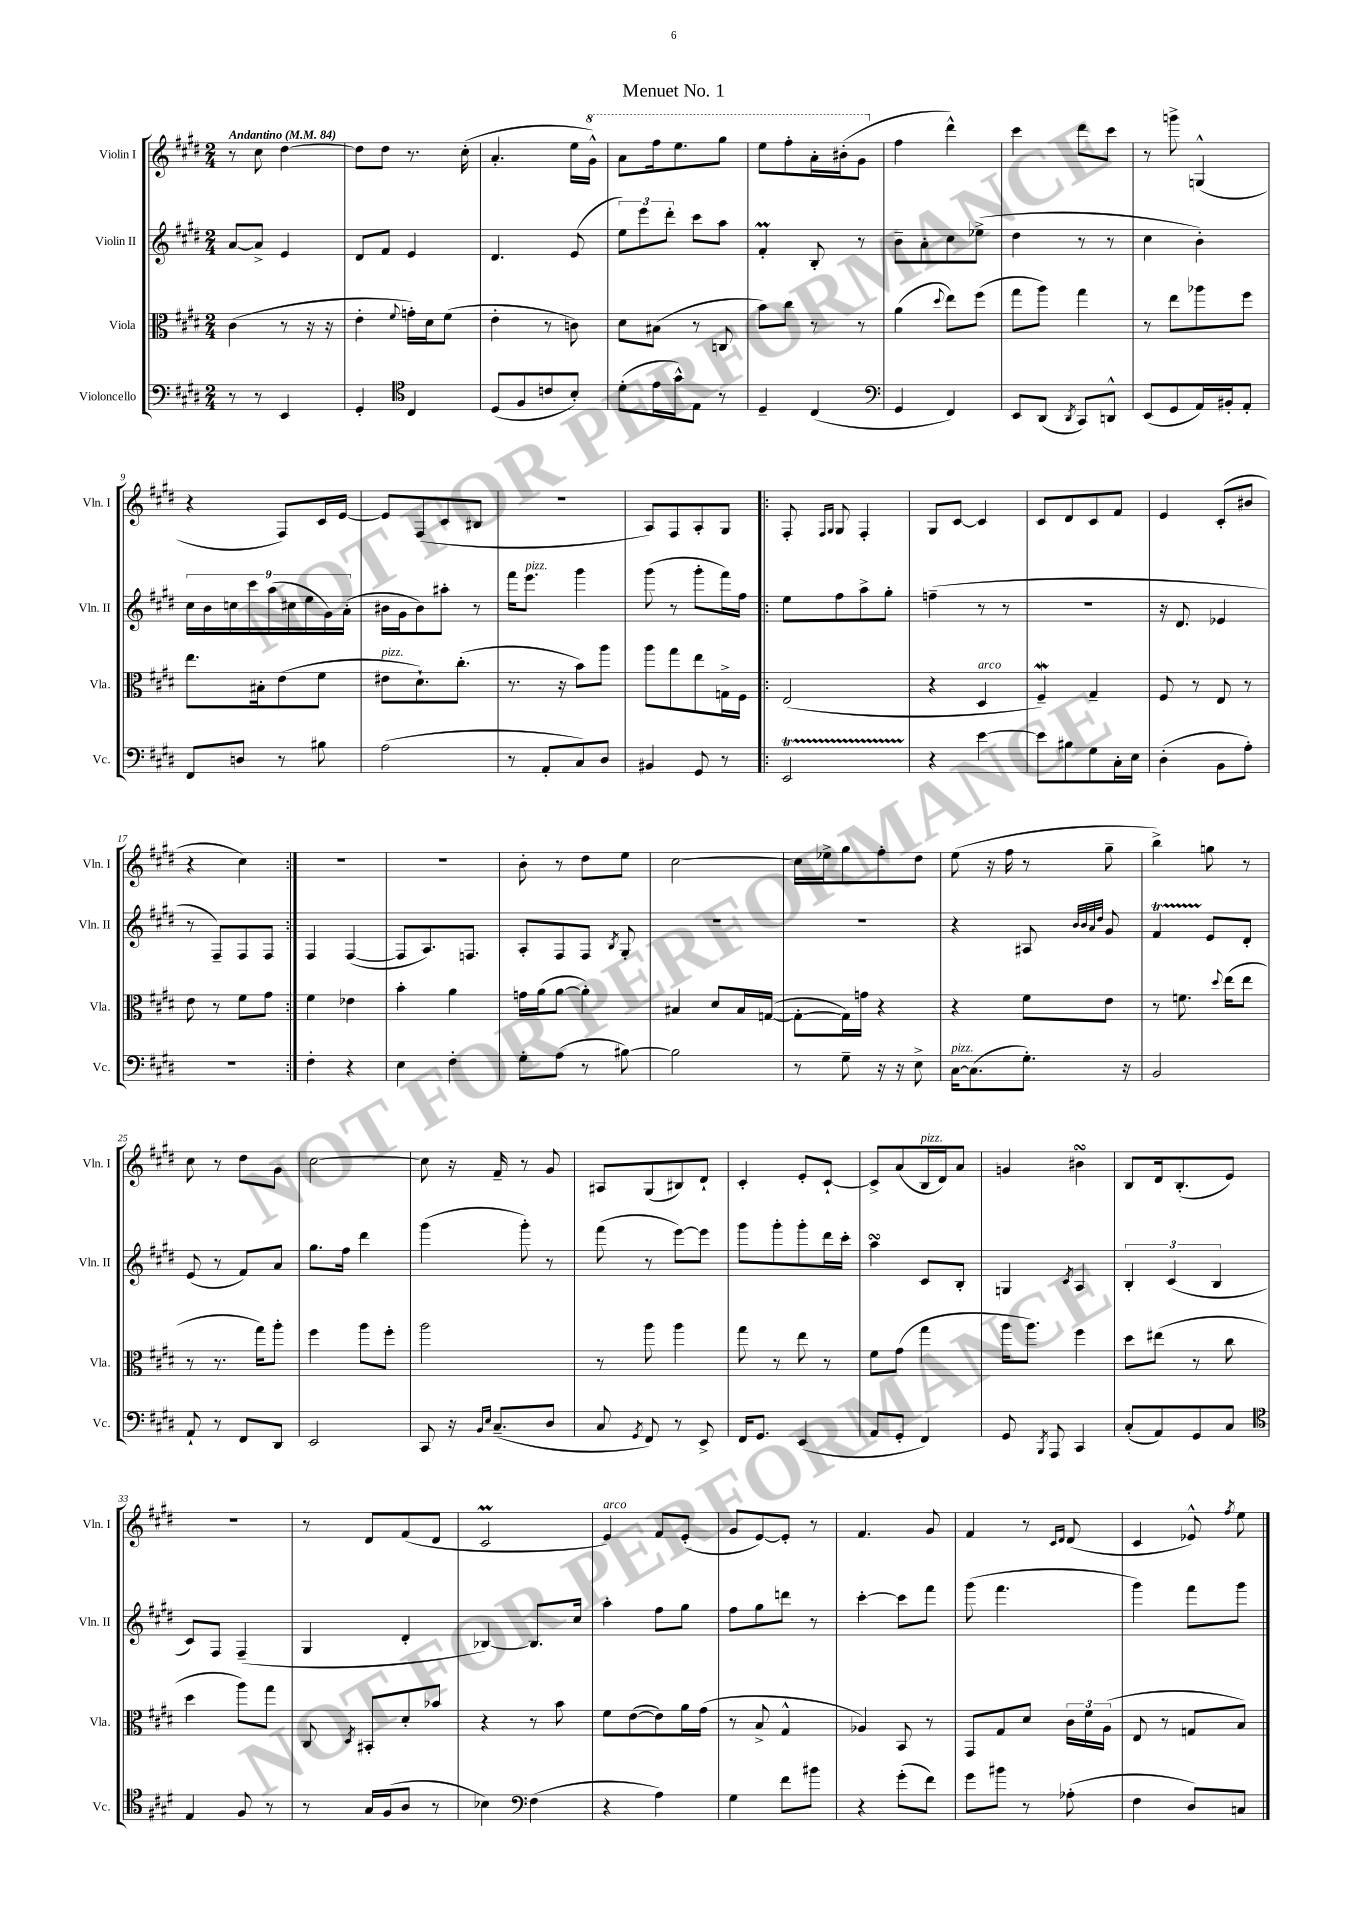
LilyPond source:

\header { title = "Menuet No. 1" }
<<
\new StaffGroup <<
\new Staff = "s0" \with { instrumentName = "Violin I" shortInstrumentName = "Vln. I" } {
    \clef treble \key e \major \numericTimeSignature \time 2/4 \tempo "Andantino" 4 = 84
    \autoBeamOff r8 cis''8 dis''4~ |
    dis''8[ dis''8] r8. cis''16-.( |
    a'4.-. e''16[ \ottava #1 gis''16]-^) |
    a''8[ fis'''16 e'''8. gis'''8] |
    e'''8[ fis'''8-. a''16-. bis''16-.( gis''8] \ottava #0 |
    fis''4 dis'''4-^) |
    cis'''4 dis'''8[ cis'''8] |
    r8 g'''8-> g4-^( |
    r4 fis8[) cis'16 e'16]~ |
    e'8[ fis8( cis'8 bis8] |
    r2 |
    a8[) fis8 a8-. gis8] |
    \repeat volta 2 { fis8-. \grace { fis16[ gis16] } gis8 fis4-. |
    gis8[ cis'8]~ cis'4 |
    cis'8[ dis'8 cis'8 fis'8] |
    e'4 cis'8[-.( bis'8] |
    r4 cis''4) | }
    R2 |
    R2 |
    b'8-. r8 dis''8[ e''8] |
    cis''2~ |
    cis''16[ ees''16-> gis''8 fis''8-. dis''8] |
    e''8( r16 fis''16 r8 gis''8-- |
    b''4->) g''8 r8 |
    cis''8 r8 dis''8[ gis'8] |
    cis''2~ |
    cis''8 r16 fis'16-- r8 gis'8 |
    ais8[ gis8( bis8) dis'8]-! |
    cis'4-. e'8[-. cis'8]~-! |
    cis'8[-> a'8( b16^\markup { \italic "pizz." } dis'16) a'8] |
    g'4 bis'4\turn |
    b8[ dis'16 b8.-.( e'8]) |
    R2 |
    r8 dis'8[ fis'8( dis'8] |
    cis'2\prall |
    e'4^\markup { \italic "arco" }) fis'8[ e'8]-.( |
    gis'8[ e'8~) e'8]-. r8 |
    fis'4. gis'8 |
    fis'4 r8 \grace { cis'16[ dis'16] } dis'8( |
    cis'4 ees'8-^) \acciaccatura { fis''8 } e''8 \bar "|." |
}
\new Staff = "s1" \with { instrumentName = "Violin II" shortInstrumentName = "Vln. II" } {
    \clef treble \key e \major \numericTimeSignature \time 2/4
    \autoBeamOff a'8[~ a'8]-> e'4 |
    dis'8[ fis'8] e'4 |
    dis'4. e'8( |
    \tuplet 3/2 { e''8[) e'''8 dis'''8]-. } cis'''8[ a''8] |
    fis'4-.\prall b8-. r8 |
    b'8[-- a'8-. cis''8 ees''8]->( |
    dis''4 r8 r8 |
    cis''4 b'4-.) |
    \tuplet 9/8 { cis''16[ b'16 c''16 cis'''16 a''16( cis''16 e''16 gis'16) a'16]-.( } |
    bis'16[ gis'16 bis'8) ais''8]-. r8 |
    fis'''16[ e'''8.]^\markup { \italic "pizz." } gis'''4 |
    gis'''8( r8 gis'''8[-. fis'''16) fis''16] |
    \repeat volta 2 { e''8[ fis''8 a''8-> gis''8]-. |
    f''4--( r8 r8 |
    R2 |
    r16 dis'8. ees'4 |
    r8 fis8[--) fis8 fis8] | }
    fis4 fis4~( |
    fis8[ a8.) f8.] |
    a8[-. fis8 fis8] \acciaccatura { b8 } gis8-. |
    R2 |
    r2 |
    r4 ais8 \grace { b'32[ b'32 a'32 dis''32] } gis'8 |
    fis'4\startTrillSpan e'8[\stopTrillSpan dis'8]-. |
    e'8( r8 fis'8[) a'8] |
    gis''8.[ fis''16] dis'''4 |
    gis'''4( gis'''8-.) r8 |
    fis'''8( r8 e'''8[~) e'''8] |
    gis'''8[ gis'''8-. gis'''8-. dis'''16 cis'''16]-. |
    a''4\turn cis'8[ b8]-. |
    g4 \acciaccatura { cis'8 } a4 |
    \tuplet 3/2 { b4-. cis'4( b4 } |
    cis'8[) fis8] fis4--( |
    gis4 dis'4-. |
    bes4~) bes8.[ cis''16] |
    a''4-. fis''8[ gis''8] |
    fis''8[ gis''8 d'''8] r8 |
    cis'''4~-. cis'''8[ fis'''8] |
    gis'''8( fis'''4. |
    gis'''4) fis'''8[ gis'''8] \bar "|." |
}
\new Staff = "s2" \with { instrumentName = "Viola" shortInstrumentName = "Vla." } {
    \clef alto \key e \major \numericTimeSignature \time 2/4
    \autoBeamOff cis'4( r8 r16 r16 |
    e'4-. \appoggiatura { fis'8 } g'16[-.) dis'16 fis'8]( |
    e'4-. r8 c'8) |
    dis'8[ bis8]( r8 c8 |
    b'8[) cis''8] r8 r8 |
    a'4( \appoggiatura { dis''8 } e''8[) fis''8]( |
    gis''8[ a''8]) gis''4 |
    r8 e''8[ aes''8 fis''8] |
    e''8.[ bis16-. e'8( fis'8] |
    eis'8[^\markup { \italic "pizz." } dis'8.-!) cis''8.]-.( |
    r8. r16 b'8[) a''8] |
    a''8[ gis''8 e''8 g16-> fis16] |
    \repeat volta 2 { e2( |
    r4 dis4^\markup { \italic "arco" } |
    fis4--\mordent) gis4-- |
    fis8 r8 e8 r8 |
    e'8 r8 fis'8[ gis'8] | }
    fis'4 ees'4 |
    b'4-. a'4 |
    g'16[ a'16( a'8]~ a'4-.) |
    bis4 dis'8[ bis16 g16]~( |
    g8[~-. g16) g'16] r4 |
    r4 fis'8[ e'8] |
    r8 f'8. \appoggiatura { dis''8 } e''16[( e''8] |
    r8 r8. gis''16[) a''8]-. |
    fis''4 a''8[ fis''8]-. |
    a''2 |
    r8 a''8 a''4 |
    gis''8 r8 e''8 r8 |
    fis'8[ gis'8]( gis''4 |
    a''16[ a''8.]) fis''4 |
    dis''8[ eis''8]( r8 cis''8 |
    dis''4 a''8[) gis''8] |
    cis8 \acciaccatura { dis8 } bis,8[-. dis'8-. bes'8] |
    r4 r8 b'8 |
    fis'8[ e'8~( e'8) a'16 gis'16]( |
    r8 b8-> gis4-^ |
    aes4) b,8 r8 |
    gis,8[ gis8 dis'8] \tuplet 3/2 { cis'16[ fis'16 a16]( } |
    e8 r8 g8[ b8]) \bar "|." |
}
\new Staff = "s3" \with { instrumentName = "Violoncello" shortInstrumentName = "Vc." } {
    \clef bass \key e \major \numericTimeSignature \time 2/4
    \autoBeamOff r8 r8 e,4 |
    gis,4-. \clef tenor cis4 |
    dis8[( fis8 c'8 b8]-.) |
    dis'8[-.( e'16 gis'16-^) e8] r8 |
    dis4-- cis4( |
    \clef bass gis,4 fis,4) |
    e,8[ dis,8]( \acciaccatura { dis,8 } cis,8[) d,8]-^ |
    e,8[( gis,8 a,16) bis,16-. a,8]-. |
    fis,8[ d8] r8 bis8 |
    a2( |
    r8 a,8[-. cis8) dis8] |
    bis,4 gis,8 r8 |
    \repeat volta 2 { e,2\startTrillSpan |
    r4\stopTrillSpan e'4~ |
    e'8[ bis8 gis8 cis16-. e16] |
    dis4-.( b,8[ a8]-.) |
    r2 | }
    fis4-. r4 |
    e4 fis4-. |
    gis8[-. a8]( r8 bis8~) |
    bis2 |
    r8 gis8-- r16 r16 e8-> |
    cis16[~^\markup { \italic "pizz." } cis8.( gis8.]-.) r16 |
    b,2 |
    a,8-! r8 fis,8[ dis,8] |
    e,2 |
    cis,8 r16 \grace { b,16[ e16] } cis8.[--( dis8] |
    cis8 \acciaccatura { gis,8 } fis,8) r8 e,8-> |
    fis,16[ gis,8.] e,4( |
    a,8[ gis,8]-. fis,4) |
    gis,8 \acciaccatura { b,,8 } a,,8 cis,4 |
    cis8[-.( a,8) gis,8 cis8] |
    \clef tenor e4 fis8 r8 |
    r8 gis16[ fis16( a8] r8 |
    bes4) \clef bass fis4( |
    r4 a4) |
    gis4 fis'8[ bis'8] |
    r4 gis'8[-.( fis'8]) |
    gis'8[ bis'8] r8 aes8-.( |
    fis4 dis8[) c8] \bar "|." |
}
>>
>>
